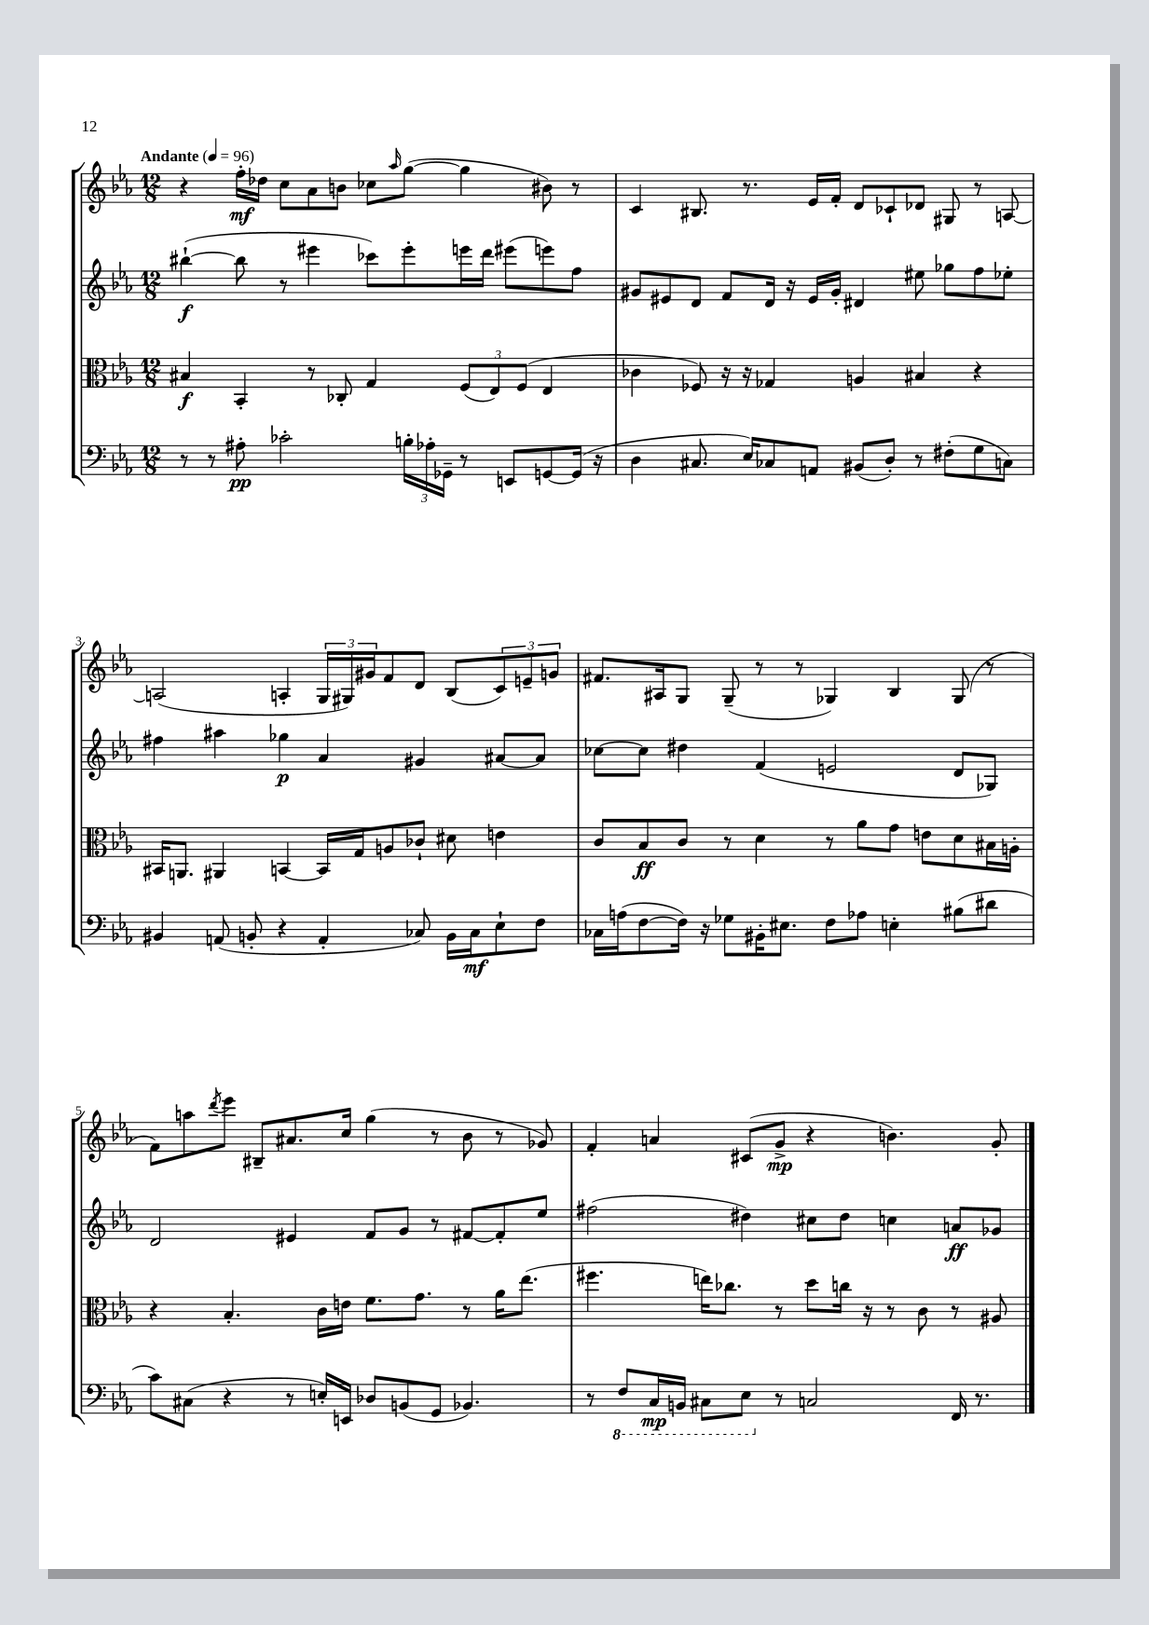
<<
\new StaffGroup <<
\new Staff = "s0" {
    \clef treble \key ees \major \numericTimeSignature \time 12/8 \tempo "Andante" 4 = 96
    r4 f''16-.\mf des''16 c''8 aes'8 b'8 ces''8 \grace { aes''16 } g''8~( g''4 bis'8) r8 |
    c'4 bis8. r8. ees'16 f'16-. d'8 ces'8-! des'8 gis8 r8 a8~ |
    a2( a4-. \tuplet 3/2 { g16 gis16) gis'16 } f'8 d'8 bes8( \tuplet 3/2 { c'8) e'8-- g'8 } |
    fis'8. ais16 g8 g8--( r8 r8 ges4) bes4 ges8( r8 |
    f'8) a''8 \acciaccatura { d'''8 } ees'''8 bis8-- ais'8. c''16 g''4( r8 bes'8 r8 ges'8) |
    f'4-. a'4 cis'8( g'8->\mp r4 b'4.) g'8-. \bar "|." |
}
\new Staff = "s1" {
    \clef treble \key ees \major \numericTimeSignature \time 12/8
    bis''4~-!\f( bis''8 r8 eis'''4 ces'''8) eis'''8-. e'''16 d'''16 eis'''8( e'''8) f''8 |
    gis'8 eis'8 d'8 f'8 d'16 r16 eis'16 gis'16-. dis'4 eis''8 ges''8 f''8 ees''8-. |
    fis''4 ais''4 ges''4\p aes'4 gis'4 ais'8~ ais'8 |
    ces''8~ ces''8 dis''4 f'4( e'2 d'8 ges8) |
    d'2 eis'4 f'8 g'8 r8 fis'8~ fis'8-. ees''8 |
    fis''2( dis''4) cis''8 dis''8 c''4 a'8\ff ges'8 \bar "|." |
}
\new Staff = "s2" {
    \clef alto \key ees \major \numericTimeSignature \time 12/8
    bis4\f bes,4-. r8 ces8-. g4 \tuplet 3/2 { f8( ees8) f8( } ees4 |
    ces'4 fes8) r16 r16 ges4 a4 bis4 r4 |
    bis,16 a,8. ais,4 b,4~ b,16 g16 a8 ces'8-! dis'8 e'4 |
    c'8 bes8\ff c'8 r8 d'4 r8 aes'8 g'8 e'8 d'8 bis16 a16-. |
    r4 bes4.-. c'16 e'16 f'8. g'8. r8 aes'16 ees''8.( |
    fis''4. e''16) ces''8. r8 d''8 c''16 r16 r8 c'8 r8 ais8 \bar "|." |
}
\new Staff = "s3" {
    \clef bass \key ees \major \numericTimeSignature \time 12/8
    r8 r8 ais8-.\pp ces'2-. \tuplet 3/2 { b16-. aes16-. ges,16-- } r8 e,8 g,8~ g,16( r16 |
    d4 cis8. ees16) ces8 a,8 bis,8( d8-.) r8 fis8-.( g8 c8) |
    bis,4 a,8( b,8-. r4 a,4-. ces8) b,16 ces16\mf ees8-! f8 |
    ces16 a16( f8~ f16) r16 ges8 bis,16-. eis8. f8 aes8 e4-. bis8( dis'8 |
    c'8) cis8( r4 r8 e16-.) e,16 des8 b,8( g,8 bes,4.) |
    r8 \ottava #-1 f,8 c,16\mp b,,16 cis,8 ees,8 \ottava #0 r8 c!2 f,16 r8. \bar "|." |
}
>>
>>
